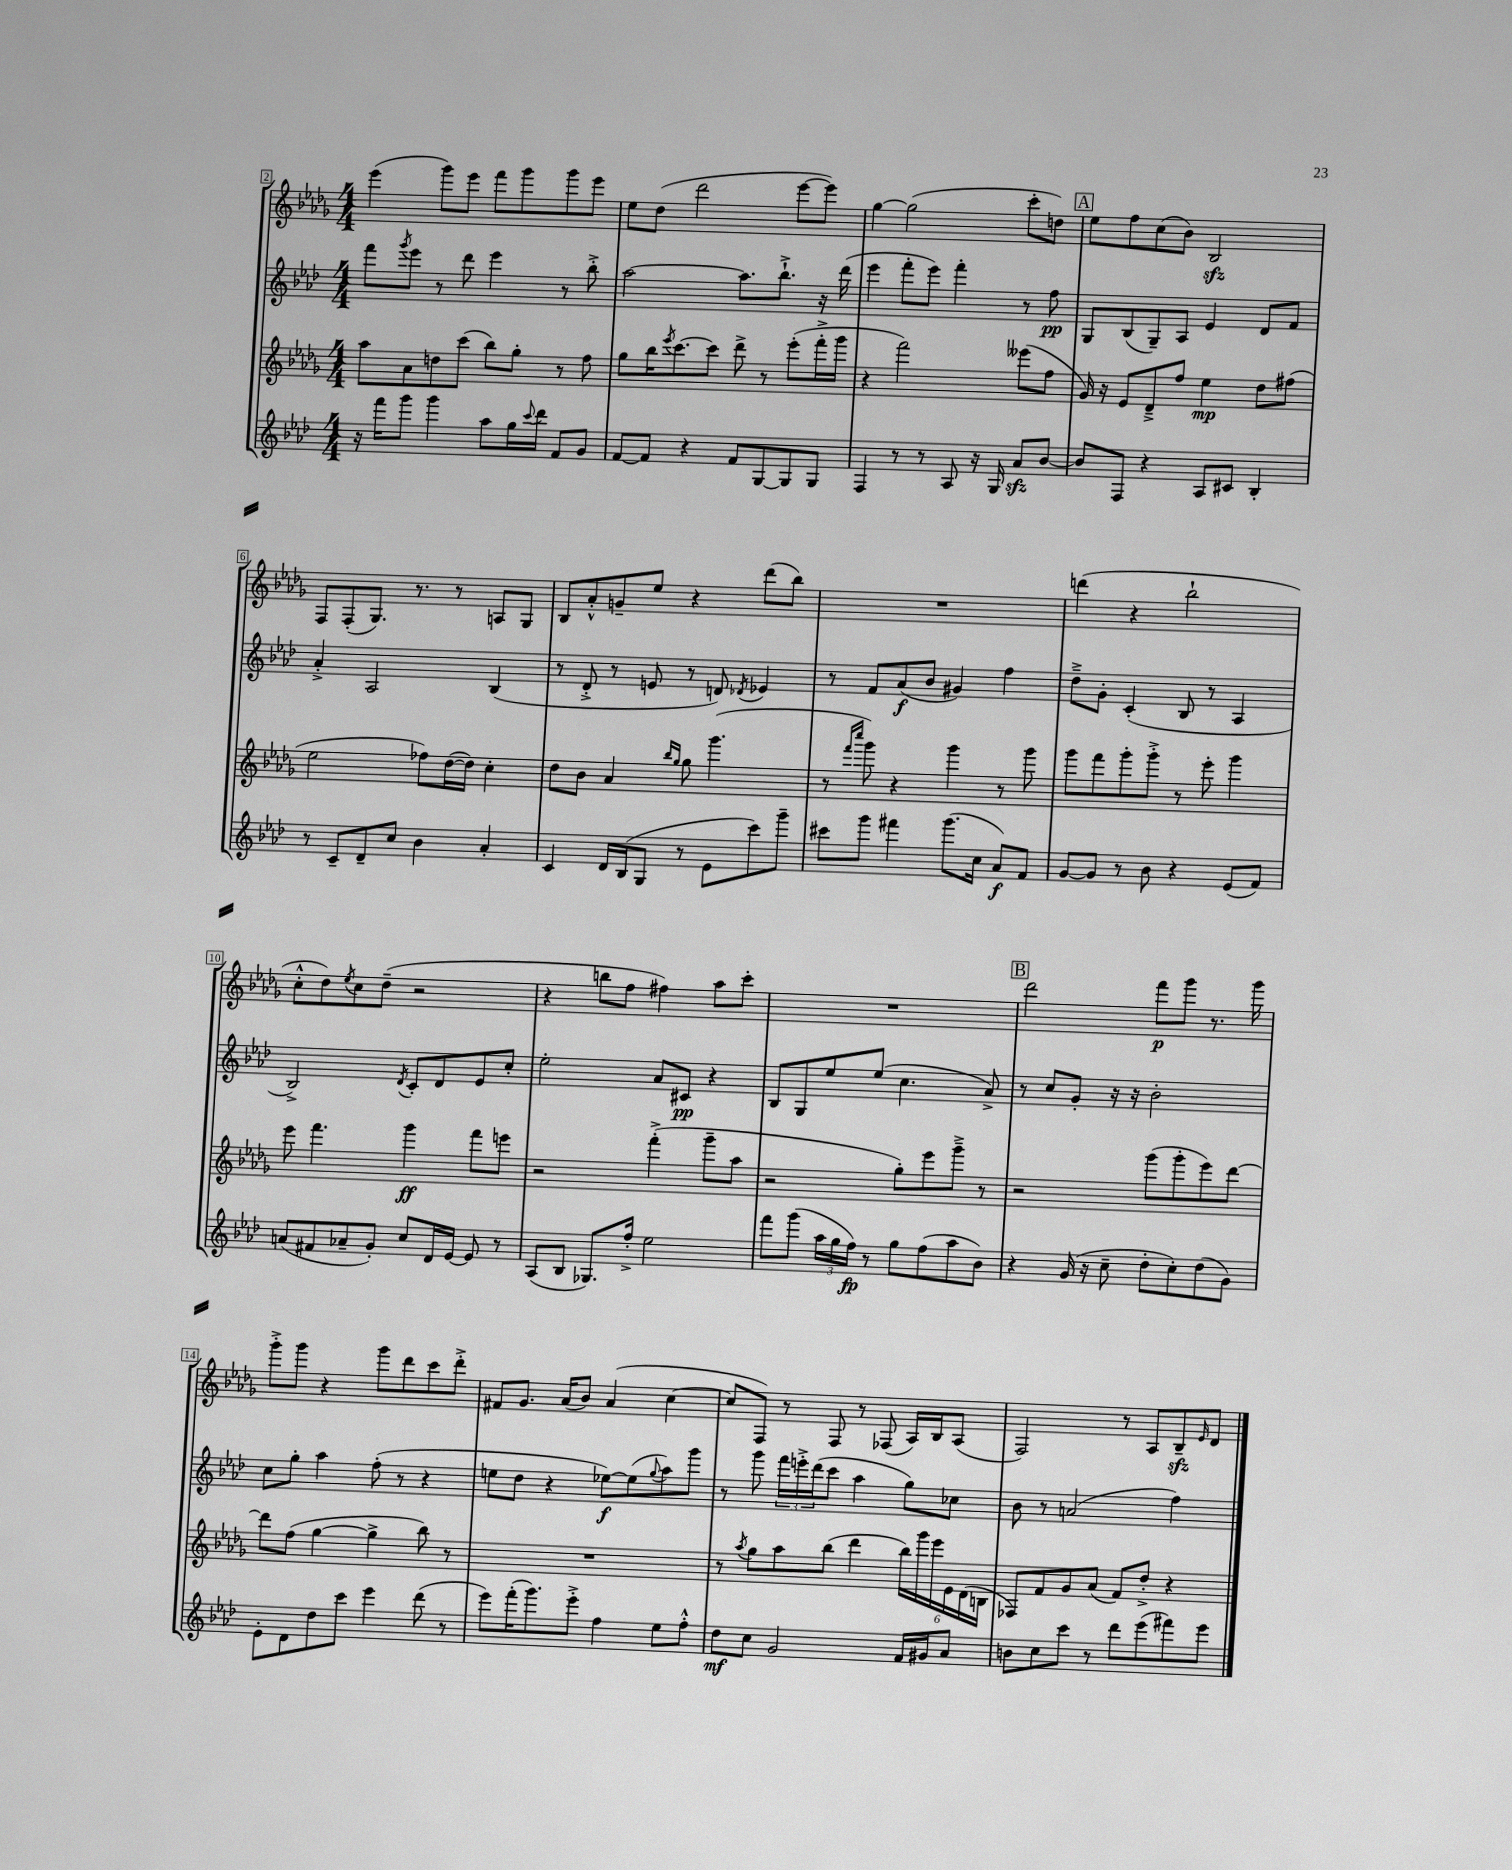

**kern	**kern	**kern	**kern
*staff4	*staff3	*staff2	*staff1
*clefG2	*clefG2	*clefG2	*clefG2
*k[b-e-a-d-]	*k[b-e-a-d-g-]	*k[b-e-a-d-]	*k[b-e-a-d-g-]
*M4/4	*M4/4	*M4/4	*M4/4
16r	8aa-	8fff	(4eee-
16fff	.	.	.
.	.	8qggg	.
8ggg	8a-	8eee-	.
4ggg	8dd	8r	8ggg-)
.	(8ccc	8ddd-	8eee-
8aa-	8bb-)	4eee-	8fff
16gg	8gg-'	.	8ggg-
8qqccc	.	.	.
16ddd-	.	.	.
8f	8r	8r	8ggg-
8g	8ff	8bb-'^	8eee-
=	=	=	=
[8f	8gg-	[2aa-	8ee-
8f]	16bb-	.	(8dd-
.	8qeee-	.	.
.	[8.ccc	.	.
4r	.	.	2ddd-
.	8ccc]	.	.
8f	8ddd-^	8.aa-]	.
[8G	8r	.	.
.	.	8.bb-`^	.
8G]	(8eee-'	.	[8eee-
8G	16fff'^	16r	8eee-])
.	16ggg-	(16ddd-	.
=	=	=	=
4F	4r	4eee-	[4gg-
8r	2fff)	8fff'	(2gg-]
8r	.	8eee-)	.
8A-	.	4fff'	.
16r	.	.	.
16G	.	.	.
8a-	(8eee--	8r	8ccc'
[8b-	8ff	8ff	8dd)
=	=	=	=
8b-]	16g-)	8G	8ee-
.	16r	.	.
8F	8e-	(8B-	8ff
4r	8d-~^	8G~)	(8cc
.	8ff	8A-	8b-)
8A-	4ee-	4e-	2B-
8c#	.	.	.
4B-'	8dd-	8d-	.
.	(8ff#	8f	.
=	=	=	=
8r	2ee-	4a-'^	8F
8c~	.	.	(8F'
8d-~	.	2A-	8.G-)
8cc	.	.	.
.	.	.	8.r
4b-	8ff-)	.	.
.	([16dd-	.	8r
.	16dd-])	.	.
4a-'	4cc'	(4B-	8A
.	.	.	8G-
=	=	=	=
4c	8dd-	8r	8B-
.	8b-	8d-'^	8a-'^^
16d-	4a-	8r	8g~
(16B-	.	.	.
8G	.	8e	8ee-
.	16qqbb-	.	.
.	16qqgg-	.	.
8r	8gg-	8r	4r
8e-	(4.ggg-	8d)	.
.	.	8qd-	.
8ccc)	.	4e-	(8ddd-
8ggg~	.	.	8bb-)
=	=	=	=
8ccc#	8r	8r	1r
.	16qqfff	.	.
.	16qqcccc	.	.
8ggg	8ggg-)	8f	.
4fff#	4r	(8a-	.
.	.	8b-	.
(8.ggg	4ggg-	4g#)	.
16cc	.	.	.
8a-)	8r	4ff	.
8f	8ggg-	.	.
=	=	=	=
[8g	8ggg-	8dd-~^	(4ddd
8g]	8fff	8g'	.
8r	8ggg-'	(4c'	4r
8b-	8ggg-'^	.	.
4r	8r	8B-	2bb-`
.	8eee-'	8r	.
(8e-	4ggg-	4A-	.
8f)	.	.	.
=	=	=	=
(8a	8eee-	2B-^)	8cc'^^
8f#	4.fff	.	8dd-)
.	.	.	8qee-
8a-~	.	.	8cc
8g')	.	.	(8dd-~
.	.	8qd-	.
8cc	4ggg-	8c'	2r
16d-	.	8d-	.
[16e-	.	.	.
8e-]	8fff	8e-	.
8r	8eee	8cc'	.
=	=	=	=
(8A-	2r	2ee-'	4r
8B-	.	.	.
8.G-)	.	.	8bb
.	.	.	8ff
16ff'^	.	.	.
2ee-	(4fff'^	8a-	4ff#)
.	.	8c#	.
.	8ggg-~	4r	8aa-
.	8aa-	.	8ccc'
=	=	=	=
8fff	2r	8B-	1r
(8ggg	.	8G	.
24aa-	.	8ee-	.
24gg	.	.	.
24ff)	.	.	.
8r	.	(8ee-	.
8gg	8gg-')	4.cc	.
(8ff	8eee-	.	.
8aa-	8ggg-~^	.	.
8b-)	8r	8a-^)	.
=	=	=	=
4r	2r	8r	2ddd-
.	.	8cc	.
(16g	.	8g'	.
16r	.	.	.
8cc~	.	16r	.
.	.	16r	.
8dd-'	(8ggg-	2b-'	8fff
8cc')	8ggg-'	.	8ggg-
(8dd-	8eee-)	.	8.r
8g)	[8ddd-	.	.
.	.	.	16ggg-
=	=	=	=
8e-'	8ddd-]	8cc	8ggg-'^
8d-	(8ff	8gg'	8ggg-
8dd-	[4gg-	4aa-	4r
8ccc	.	.	.
4eee-	4gg-^]	(8ff'	8ggg-
.	.	8r	8ddd-
(8ddd-	8bb-)	4r	8ccc
8r	8r	.	8ddd-'^
=	=	=	=
8eee-)	1r	8ee	8f#
(16fff'	.	8dd-	8.g-
8.ggg)	.	.	.
.	.	4r	.
.	.	.	(16a-
8eee-'^	.	.	8b-)
4ff	.	[8ee-)	(4a-
.	.	(8ee-]	.
.	.	8qqgg	.
8ee-	.	8aa-)	[4cc
8ff'^^	.	8ggg	.
=	=	=	=
8dd-	8r	8r	8cc]
.	8qaa-	.	.
8cc	8gg-	8ggg	8F)
2g	8aa-	24fff	8r
.	.	24eee'^	.
.	.	(24ddd-	.
.	(8bb-	8ccc	8F
.	4ddd-	4aa-	8r
.	.	.	(8F-
16f	24bb-)	8gg)	16A-)
.	24ggg-	.	.
16g#	.	.	16B-
.	24eee-	.	.
8a-	24e-	8cc-	(8A-
.	(24d-	.	.
.	24B	.	.
=	=	=	=
8b	8F-)	8b-	2F)
8cc	8f	8r	.
8ccc	8g-	(2a	.
8r	(8a-	.	.
8ddd-	8f)	.	8r
(8eee-	8dd-'^	.	8A-
8fff#)	4r	4ff)	8B-~
.	.	.	16qqe-
8eee-	.	.	8d-
==	==	==	==
*-	*-	*-	*-
